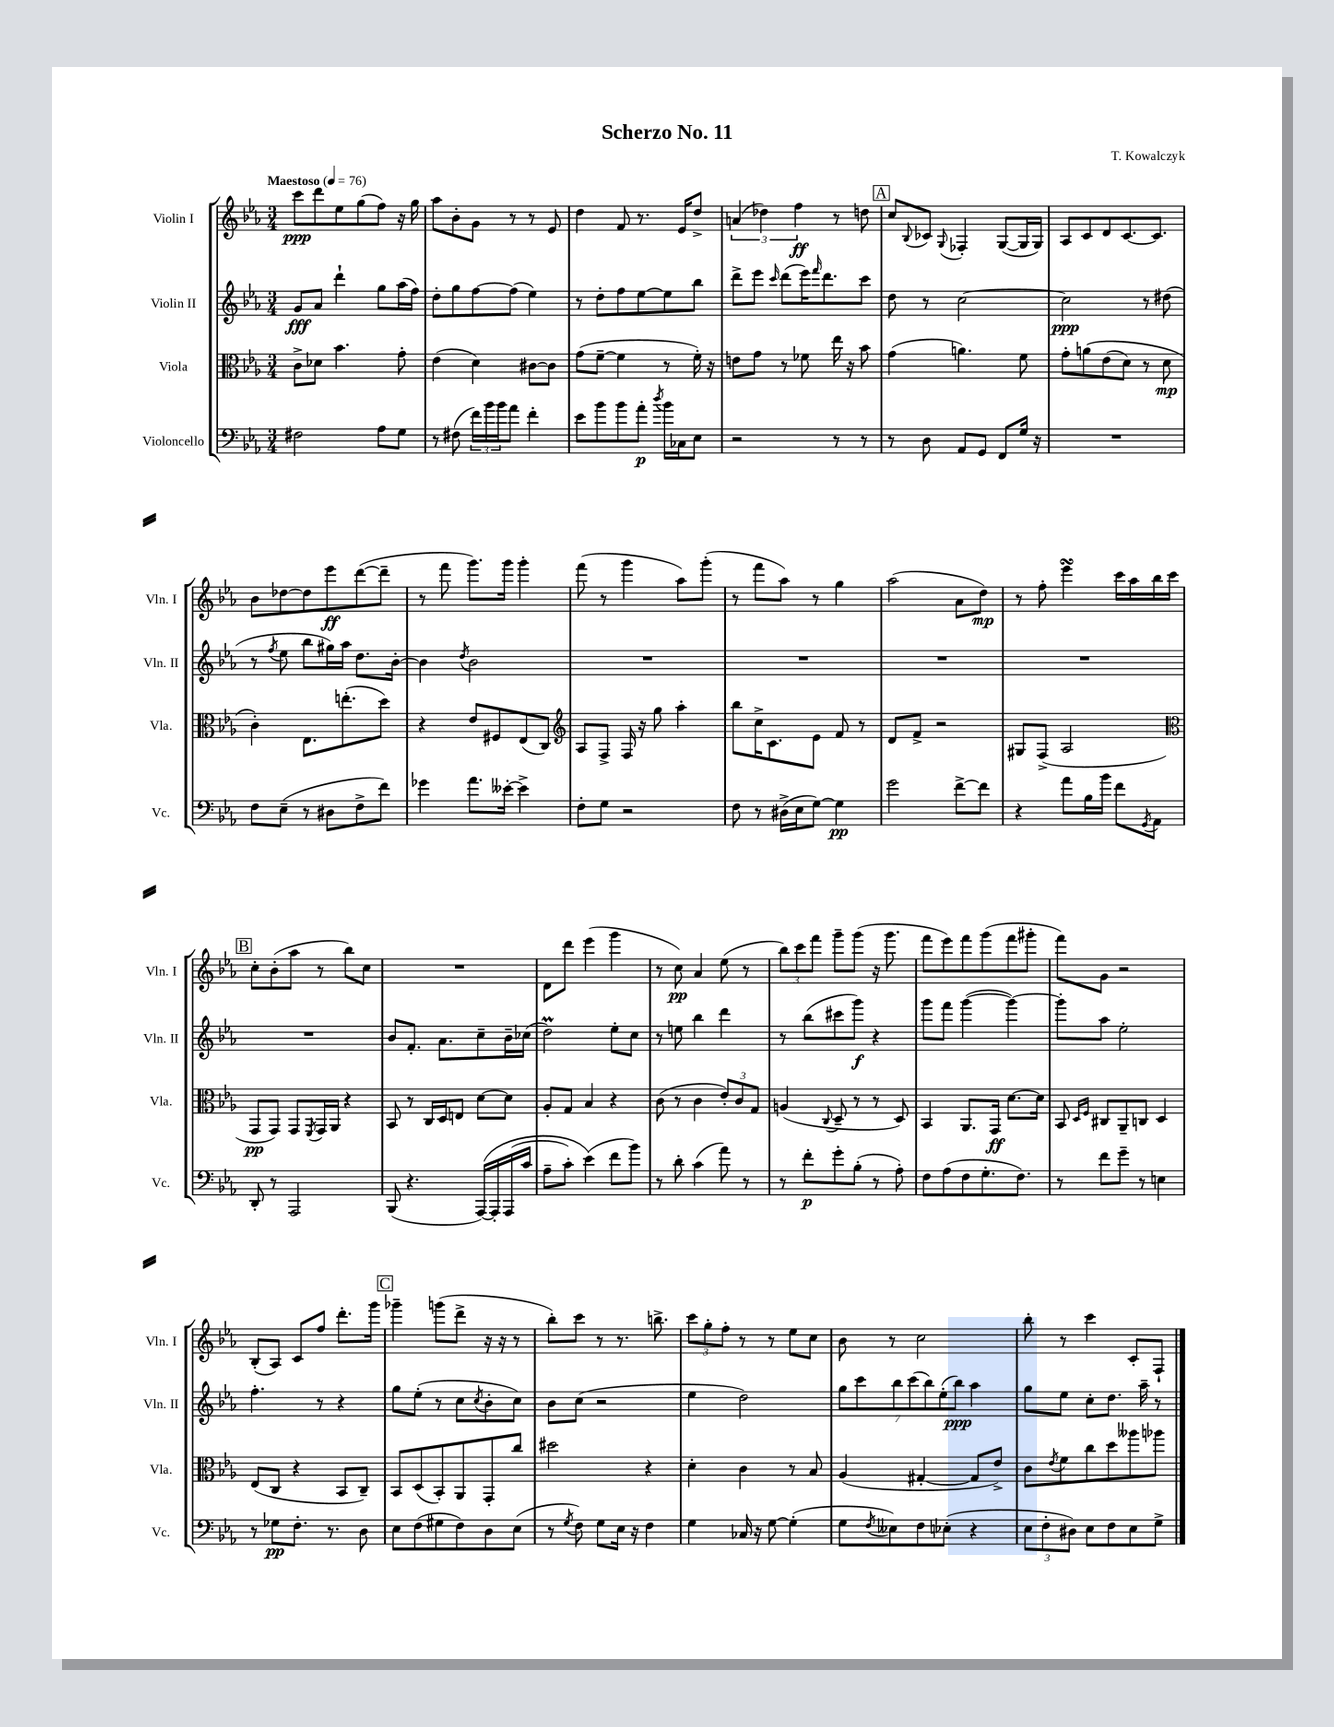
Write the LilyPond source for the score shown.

\header { title = "Scherzo No. 11" composer = "T. Kowalczyk" }
<<
\new StaffGroup <<
\new Staff = "s0" \with { instrumentName = "Violin I" shortInstrumentName = "Vln. I" } {
    \clef treble \key ees \major \numericTimeSignature \time 3/4 \tempo "Maestoso" 4 = 76
    c'''8\ppp d'''8 ees''8 g''8( f''8) r16 g''16 |
    aes''8 bes'8-. g'8 r8 r8 ees'8 |
    d''4 f'8 r8. ees'16 d''8-> |
    \tuplet 3/2 { a'4( des''4) f''4\ff } r8 d''8 |
    \mark \markup { \box "A" } c''8 \appoggiatura { bes8 } ces'8 \appoggiatura { g8 } fes4-. g8~( g16 g16) |
    aes8 c'8 d'8 c'8.~ c'8. |
    bes'8 des''8~ des''8 ees'''8\ff d'''8~( d'''8-- |
    r8 f'''8 g'''8.) g'''16 g'''4-. |
    f'''8( r8 g'''4 aes''8) g'''8-.( |
    r8 f'''8 aes''8) r8 g''4 |
    aes''2( aes'8 d''8\mp) |
    r8 f''8-. ees'''4\turn c'''16 aes''16 bes''16 c'''16 |
    \mark \markup { \box "B" } c''8-. bes'8-.( aes''8 r8 bes''8) c''8 |
    R2. |
    d'8 d'''8 ees'''4( g'''4 |
    r8 c''8\pp) aes'4 ees''8( r8 |
    \tuplet 3/2 { bes''8) c'''8 f'''8 } g'''8-- g'''8( r16 g'''8. |
    f'''8 ees'''8) f'''8 g'''8( f'''8 gis'''8-. |
    f'''8) g'8 r2 |
    bes8-.( aes8) c'8 f''8 d'''8.-. g'''16 |
    \mark \markup { \box "C" } ges'''4-- g'''8( d'''8-> r16 r16 r8 |
    bes''8-.) c'''8 r8 r8. b''8.-> |
    \tuplet 3/2 { c'''8 g''8-. f''8-. } r8 r8 ees''8 c''8 |
    bes'8 r8 c''2 |
    bes''8-. r8 c'''4 c'8-. f8-! \bar "|." |
}
\new Staff = "s1" \with { instrumentName = "Violin II" shortInstrumentName = "Vln. II" } {
    \clef treble \key ees \major \numericTimeSignature \time 3/4
    g'8\fff aes'8 d'''4-! g''8 aes''16( f''16) |
    d''8-. g''8 f''8~ f''8( ees''4) |
    r8 d''8-. f''8 ees''8~ ees''8 bes''8 |
    d'''8-> ees'''8 \grace { c'''16 } d'''8( ees'''16) \grace { f'''16 } d'''8. c'''8 |
    \mark \markup { \box "A" } d''8 r8 c''2~ |
    c''2\ppp r8 dis''8( |
    r8 \acciaccatura { f''8 } ees''8 bes''8 gis''16) aes''16 d''8. bes'16~-. |
    bes'4 \acciaccatura { d''8 } bes'2 |
    R2. |
    R2. |
    R2. |
    R2. |
    \mark \markup { \box "B" } R2. |
    bes'8 f'8.-. aes'8. c''8-- bes'16-- ces''16( |
    d''2\prall) ees''8-. c''8 |
    r8 e''8 bes''4 d'''4 |
    r8 bes''8( cis'''8 g'''8\f) r4 |
    g'''8 f'''8 g'''4~( g'''4~) |
    g'''8-. aes''8 ees''2-. |
    f''4.-. r8 r4 |
    \mark \markup { \box "C" } g''8 ees''8-.( r8 c''8 \acciaccatura { c''8 } bes'8-. c''8) |
    bes'8 c''8( r2 |
    ees''4 d''2) |
    \tuplet 7/4 { g''8 c'''8 bes''8 c'''8( bes''8) ees''8-.( bes''8\ppp) } aes''4 |
    g''8 ees''8 c''8-. d''8. aes''16-- r8 \bar "|." |
}
\new Staff = "s2" \with { instrumentName = "Viola" shortInstrumentName = "Vla." } {
    \clef alto \key ees \major \numericTimeSignature \time 3/4
    c'8-> des'8 bes'4. g'8-. |
    ees'4( d'4) cis'8~ cis'8 |
    g'8( f'8~-- f'4 r8 f'16-.) r16 |
    e'8 g'8 r8 fes'8 ees''16 r16 bes'8 |
    \mark \markup { \box "A" } g'4( a'4.) f'8 |
    g'8-. a'8\( ees'8( d'8) r8 d'8\mp |
    c'4-.\) ees8. e''8.-.( d''8) |
    r4 ees'8 fis8 ees8( c8) |
    \clef treble aes8 f8-> f16 r16 g''8 aes''4-. |
    bes''8 c''16-> c'8. ees'8 f'8 r8 |
    d'8 f'8-> r2 |
    gis8 f8->( aes2 |
    \mark \markup { \box "B" } \clef alto g,8\pp g,8) g,8 \acciaccatura { f,8 } g,16 aes,16 r4 |
    bes,8 r8 c16 d16 e8 d'8~ d'8 |
    aes8-. g8 bes4 r4 |
    c'8( r8 c'4 \tuplet 3/2 { ees'8-.) c'8 g8 } |
    a4( \appoggiatura { c8 } d8-- r8 r8 d8) |
    bes,4 aes,8. g,16\ff d'8.~ d'16 |
    bes,8 \grace { d16 f16 } cis8 aes,8-- c8 d4 |
    ees8( c8 r4 bes,8 c8--) |
    \mark \markup { \box "C" } bes,8 d8( bes,8-.) aes,8 g,8-. c''8 |
    dis''2 r4 |
    d'4-. c'4 r8 bes8 |
    aes4( gis4~-. gis8 ees'8->) |
    c'8 \acciaccatura { ees'8 } f'8 c''8 d''8 aeses''8 aes''8 \bar "|." |
}
\new Staff = "s3" \with { instrumentName = "Violoncello" shortInstrumentName = "Vc." } {
    \clef bass \key ees \major \numericTimeSignature \time 3/4
    fis2 aes8 g8 |
    r8 fis8( \tuplet 3/2 { f'16) bes'16 bes'16 } aes'8 f'4-. |
    ees'8 bes'8 bes'8 aes'8-.\p \acciaccatura { d''8 } bes'16 ces16 ees8 |
    r2 r8 r8 |
    \mark \markup { \box "A" } r8 d8 aes,8 g,8 f,8 g16 r16 |
    R2. |
    f8 ees8--( r8 dis8 f8-> f'8) |
    ges'4 aes'8. eeses'16~-. eeses'4-> |
    f8-. g8 r2 |
    f8 r8 dis16->( ees16 g8~) g4\pp |
    g'2 f'8~-> f'8 |
    r4 aes'8 bes16 bes'16 f'8 \acciaccatura { g,8 } aes,8 |
    \mark \markup { \box "B" } d,8-. r8 aes,,2 |
    bes,,8( r4. aes,,16~)\( aes,,16-. aes,,16( c'16 |
    aes8-- c'8-.) ees'4(\) f'8 bes'8) |
    r8 d'8-. c'4( aes'8) r8 |
    r8 f'8-.\p g'8-. bes8-.( r8 aes8-.) |
    f8 aes8( f8 g8.-. f8.) |
    r8 f'8 g'8-- r8 e4 |
    r8 ges8\pp f8.-. r8. d8 |
    \mark \markup { \box "C" } ees8 f8( gis8 f8) d8 ees8( |
    r8 \acciaccatura { g8 } f8) g8 ees16 r16 f4 |
    g4 ces16 r16 g8~ g4-.( |
    g8 \acciaccatura { f8 } eeses8) f8 ees8-.( r4 |
    \tuplet 3/2 { ees8 f8-. dis8) } ees8 f8 ees8 g8-> \bar "|." |
}
>>
>>
\layout { \context { \Score \remove "Bar_number_engraver" } }
